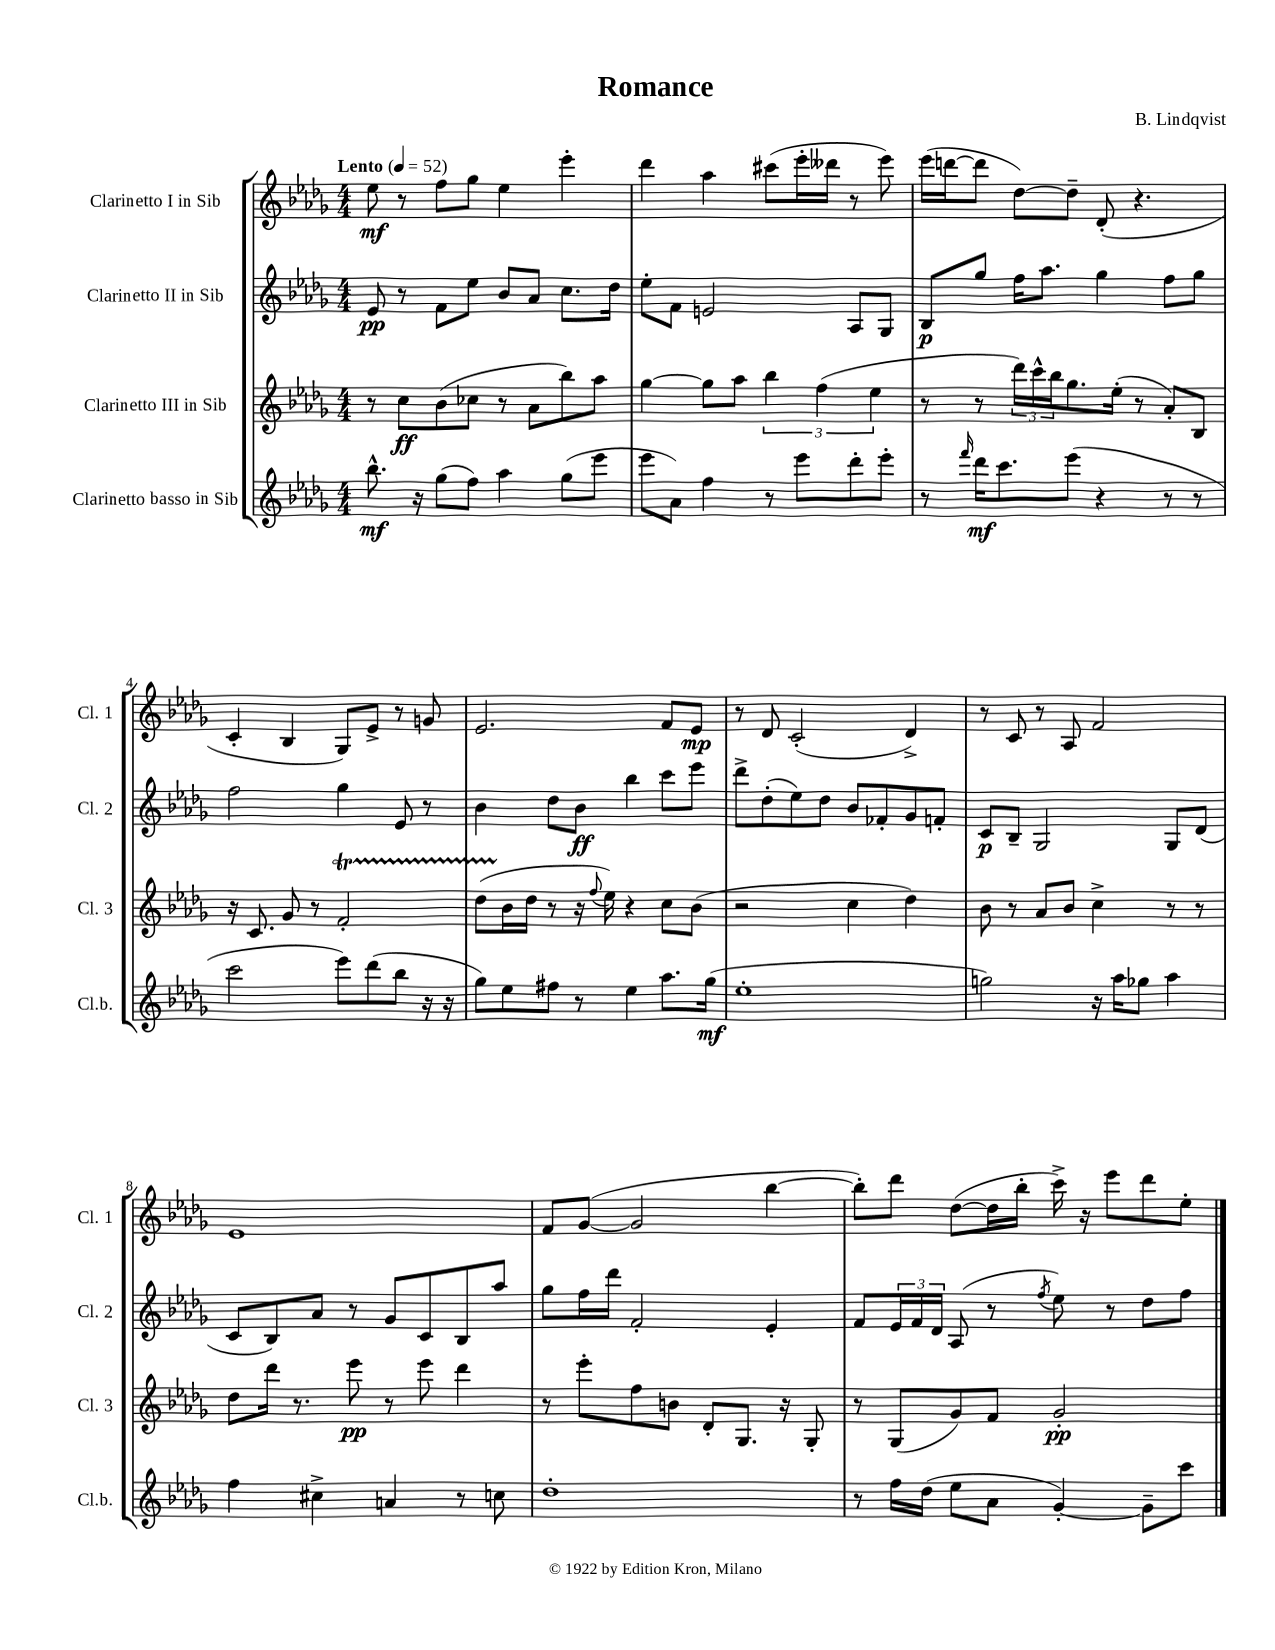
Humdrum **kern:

**kern	**kern	**kern	**kern
*staff4	*staff3	*staff2	*staff1
*clefG2	*clefG2	*clefG2	*clefG2
*k[b-e-a-d-g-]	*k[b-e-a-d-g-]	*k[b-e-a-d-g-]	*k[b-e-a-d-g-]
*M4/4	*M4/4	*M4/4	*M4/4
*MM52	*MM52	*MM52	*MM52
8.bb-^^	8r	8e-	8ee-
.	8cc	8r	8r
16r	.	.	.
(8gg-	(8b-	8f	8ff
8ff)	8cc-	8ee-	8gg-
4aa-	8r	8b-	4ee-
.	8a-	8a-	.
(8gg-	8bb-)	8.cc	4eee-'
8eee-	8aa-	.	.
.	.	16dd-	.
=	=	=	=
8eee-	[4gg-	8ee-'	4ddd-
8a-)	.	8f	.
4ff	8gg-]	2e	4aa-
.	8aa-	.	.
8r	6bb-	.	(8ccc#
8eee-	.	.	16eee-'
.	(6ff	.	.
.	.	.	16ddd--
8ddd-'	.	8A-	8r
.	6ee-	.	.
8eee-'	.	8G-	8eee-)
=	=	=	=
8r	8r	8B-	(16eee-
.	.	.	[16ddd
16qqfff	.	.	.
16ddd-	8r	8gg-	8ddd]
8.ccc	.	.	.
.	24ddd-)	16ff	[8dd-)
.	24ccc^^	.	.
.	.	8.aa-	.
.	24bb-	.	.
(8eee-	8.gg-	.	8dd-~]
4r	.	4gg-	(8d-'
.	(16ee-'	.	.
.	8r	.	4.r
8r	8a-')	8ff	.
8r	8B-	8gg-	.
=	=	=	=
2ccc	16r	2ff	4c'
.	8.c	.	.
.	8g-	.	4B-
.	8r	.	.
8eee-)	2f'	4gg-	8G-)
(8ddd-	.	.	8e-^
8bb-	.	8e-	8r
16r	.	8r	8g
16r	.	.	.
=	=	=	=
8gg-)	(8dd-	4b-	2.e-
8ee-	16b-	.	.
.	16dd-	.	.
8ff#	8r	8dd-	.
8r	16r	8b-	.
.	8qqff	.	.
.	16ee-)	.	.
4ee-	4r	4bb-	.
8.aa-	8cc	8ccc	8f
.	(8b-	8eee-	8e-
(16gg-	.	.	.
=	=	=	=
1ee-'	2r	8ddd-^	8r
.	.	(8dd-'	8d-
.	.	8ee-)	(2c'
.	.	8dd-	.
.	4cc	8b-	.
.	.	8f-'	.
.	4dd-)	8g-	4d-^)
.	.	8f'	.
=	=	=	=
2gg)	8b-	8c	8r
.	8r	8B-~	8c
.	8a-	2G-	8r
.	8b-	.	8A-
16r	4cc^	.	2f
16aa-	.	.	.
8gg-	.	.	.
4aa-	8r	8G-	.
.	8r	(8d-	.
=	=	=	=
4ff	8dd-	8c	1e-
.	16ddd-	8B-)	.
.	8.r	.	.
4cc#^	.	8a-	.
.	8eee-	8r	.
4a	8r	8g-	.
.	8eee-	8c	.
8r	4ddd-	8B-	.
8cc	.	8aa-	.
=	=	=	=
1dd-'	8r	8gg-	8f
.	8eee-'	16ff	([8g-
.	.	16ddd-	.
.	8ff	2f'	2g-]
.	8b	.	.
.	8d-'	.	.
.	8.G-	.	.
.	.	4e-'	[4bb-
.	16r	.	.
.	8G-'	.	.
=	=	=	=
8r	8r	8f	8bb-'])
16ff	(8G-	24e-	8ddd-
.	.	24f	.
(16dd-	.	.	.
.	.	24d-	.
8ee-	8g-)	(8A-	([8dd-
8a-	8f	8r	16dd-]
.	.	.	16bb-'
.	.	8qff	.
[4g-')	2g-'	8ee-)	16ccc^)
.	.	.	16r
.	.	8r	8eee-
8g-~]	.	8dd-	8ddd-
8ccc	.	8ff	8ee-'
==	==	==	==
*-	*-	*-	*-
